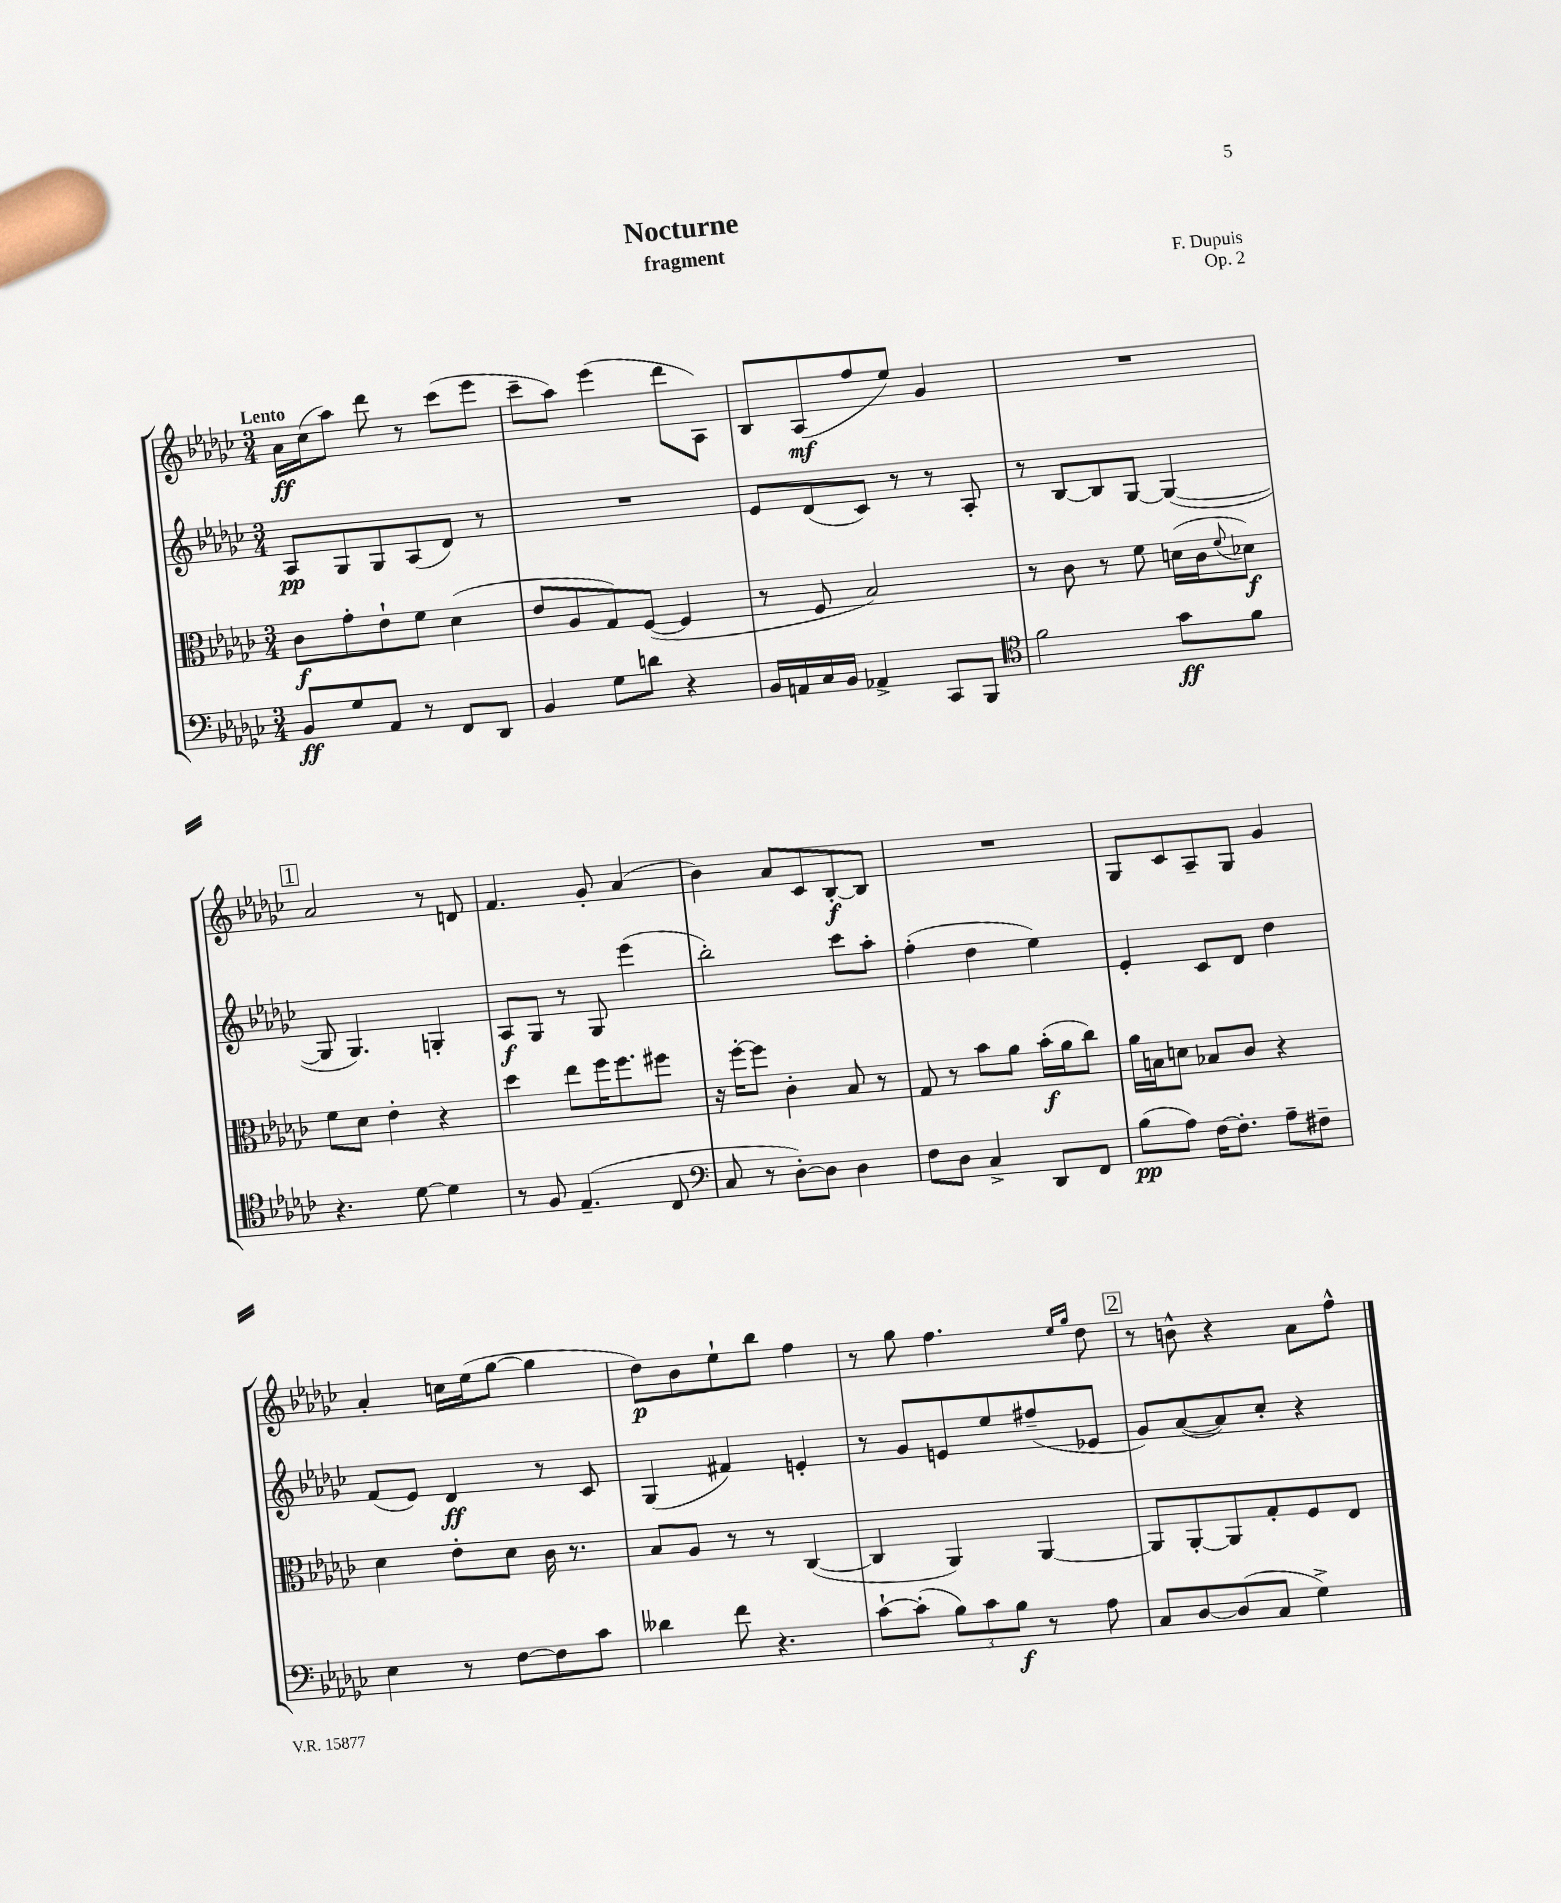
\header { title = "Nocturne" composer = "F. Dupuis" subtitle = "fragment" opus = "Op. 2" }
<<
\new StaffGroup <<
\new Staff = "s0" {
    \clef treble \key ges \major \numericTimeSignature \time 3/4 \tempo "Lento"
    aes'16\ff ces''16( aes''8) des'''8 r8 ces'''8( ees'''8 |
    ces'''8-- aes''8) ees'''4( des'''8 aes8) |
    bes8 aes8\mf( f''8 ees''8) ges'4 |
    R2. |
    \mark \markup { \box "1" } aes'2 r8 d'8 |
    f'4. ges'8-. aes'4( |
    bes'4) aes'8 ces'8 bes8~-.\f bes8 |
    R2. |
    ges8 ces'8 aes8-- ges8 ges'4 |
    aes'4-. c''16 ees''16( ges''8~ ges''4 |
    des''8\p) bes'8 ees''8-! bes''8 f''4 |
    r8 ges''8 f''4. \grace { ees''16 ges''16 } des''8 |
    \mark \markup { \box "2" } r8 b'8-^ r4 aes'8 f''8-^ \bar "|." |
}
\new Staff = "s1" {
    \clef treble \key ges \major \numericTimeSignature \time 3/4
    aes8\pp ges8 ges8 aes8( des'8) r8 |
    R2. |
    ees'8 des'8( ces'8) r8 r8 aes8-. |
    r8 bes8~ bes8 ges8~ ges4~( |
    \mark \markup { \box "1" } ges8 ges4.) g4-. |
    aes8\f ges8 r8 ges8 ees'''4( |
    bes''2-.) ces'''8 aes''8-. |
    f''4-.( des''4 ees''4) |
    ees'4-. ces'8 des'8 des''4 |
    f'8( ees'8) des'4\ff r8 ces'8 |
    ges4( fis'4) e'4-. |
    r8 ges'8 e'8 ees''8 fis''8--( ees'8 |
    \mark \markup { \box "2" } ges'8) aes'8~( aes'8) ces''8-. r4 \bar "|." |
}
\new Staff = "s2" {
    \clef alto \key ges \major \numericTimeSignature \time 3/4
    ces'8\f ges'8-. ees'8-! f'8 des'4( |
    ees'8 aes8 ges8) f8~( f4 |
    r8 f8 bes2) |
    r8 ces'8 r8 f'8 d'16( ces'16 \appoggiatura { f'8 } des'8\f) |
    \mark \markup { \box "1" } f'8 des'8 ees'4-. r4 |
    des''4 ees''8 f''16 f''8. fis''8 |
    r16 f''16~-. f''8 ces'4-. bes8 r8 |
    ges8 r8 bes'8 aes'8 bes'16-.\f( aes'16 ces''8) |
    aes'16 b16 d'8 bes8 ces'8 r4 |
    des'4 ees'8-. des'8 ces'16 r8. |
    bes8 aes8 r8 r8 ces4~( |
    ces4 aes,4) aes,4~ |
    \mark \markup { \box "2" } aes,8 aes,8~-. aes,8 ges8-. f8 ees8 \bar "|." |
}
\new Staff = "s3" {
    \clef bass \key ges \major \numericTimeSignature \time 3/4
    bes,8\ff ges8 aes,8 r8 f,8 des,8 |
    bes,4 ges8 d'8 r4 |
    bes,16 a,16 ces16 bes,16 aes,4-> ces,8 bes,,8 |
    \clef tenor f'2 ges'8\ff f'8 |
    \mark \markup { \box "1" } r4. des'8~ des'4 |
    r8 f8 ees4.--( ces8 |
    \clef bass ces8 r8 des8~-.) des8 des4 |
    f8 des8 ces4-> des,8 f,8 |
    bes8\pp( aes8) f16~ f8.-. aes8-- fis8-- |
    ees4 r8 f8~ f8 ces'8 |
    deses'4 f'8 r4. |
    ces'8~-! ces'8-.( \tuplet 3/2 { bes8) ces'8 bes8\f } r8 aes8 |
    \mark \markup { \box "2" } ces8 des8~ des8( ces8 ges4->) \bar "|." |
}
>>
>>
\layout { \context { \Score \remove "Bar_number_engraver" } }
